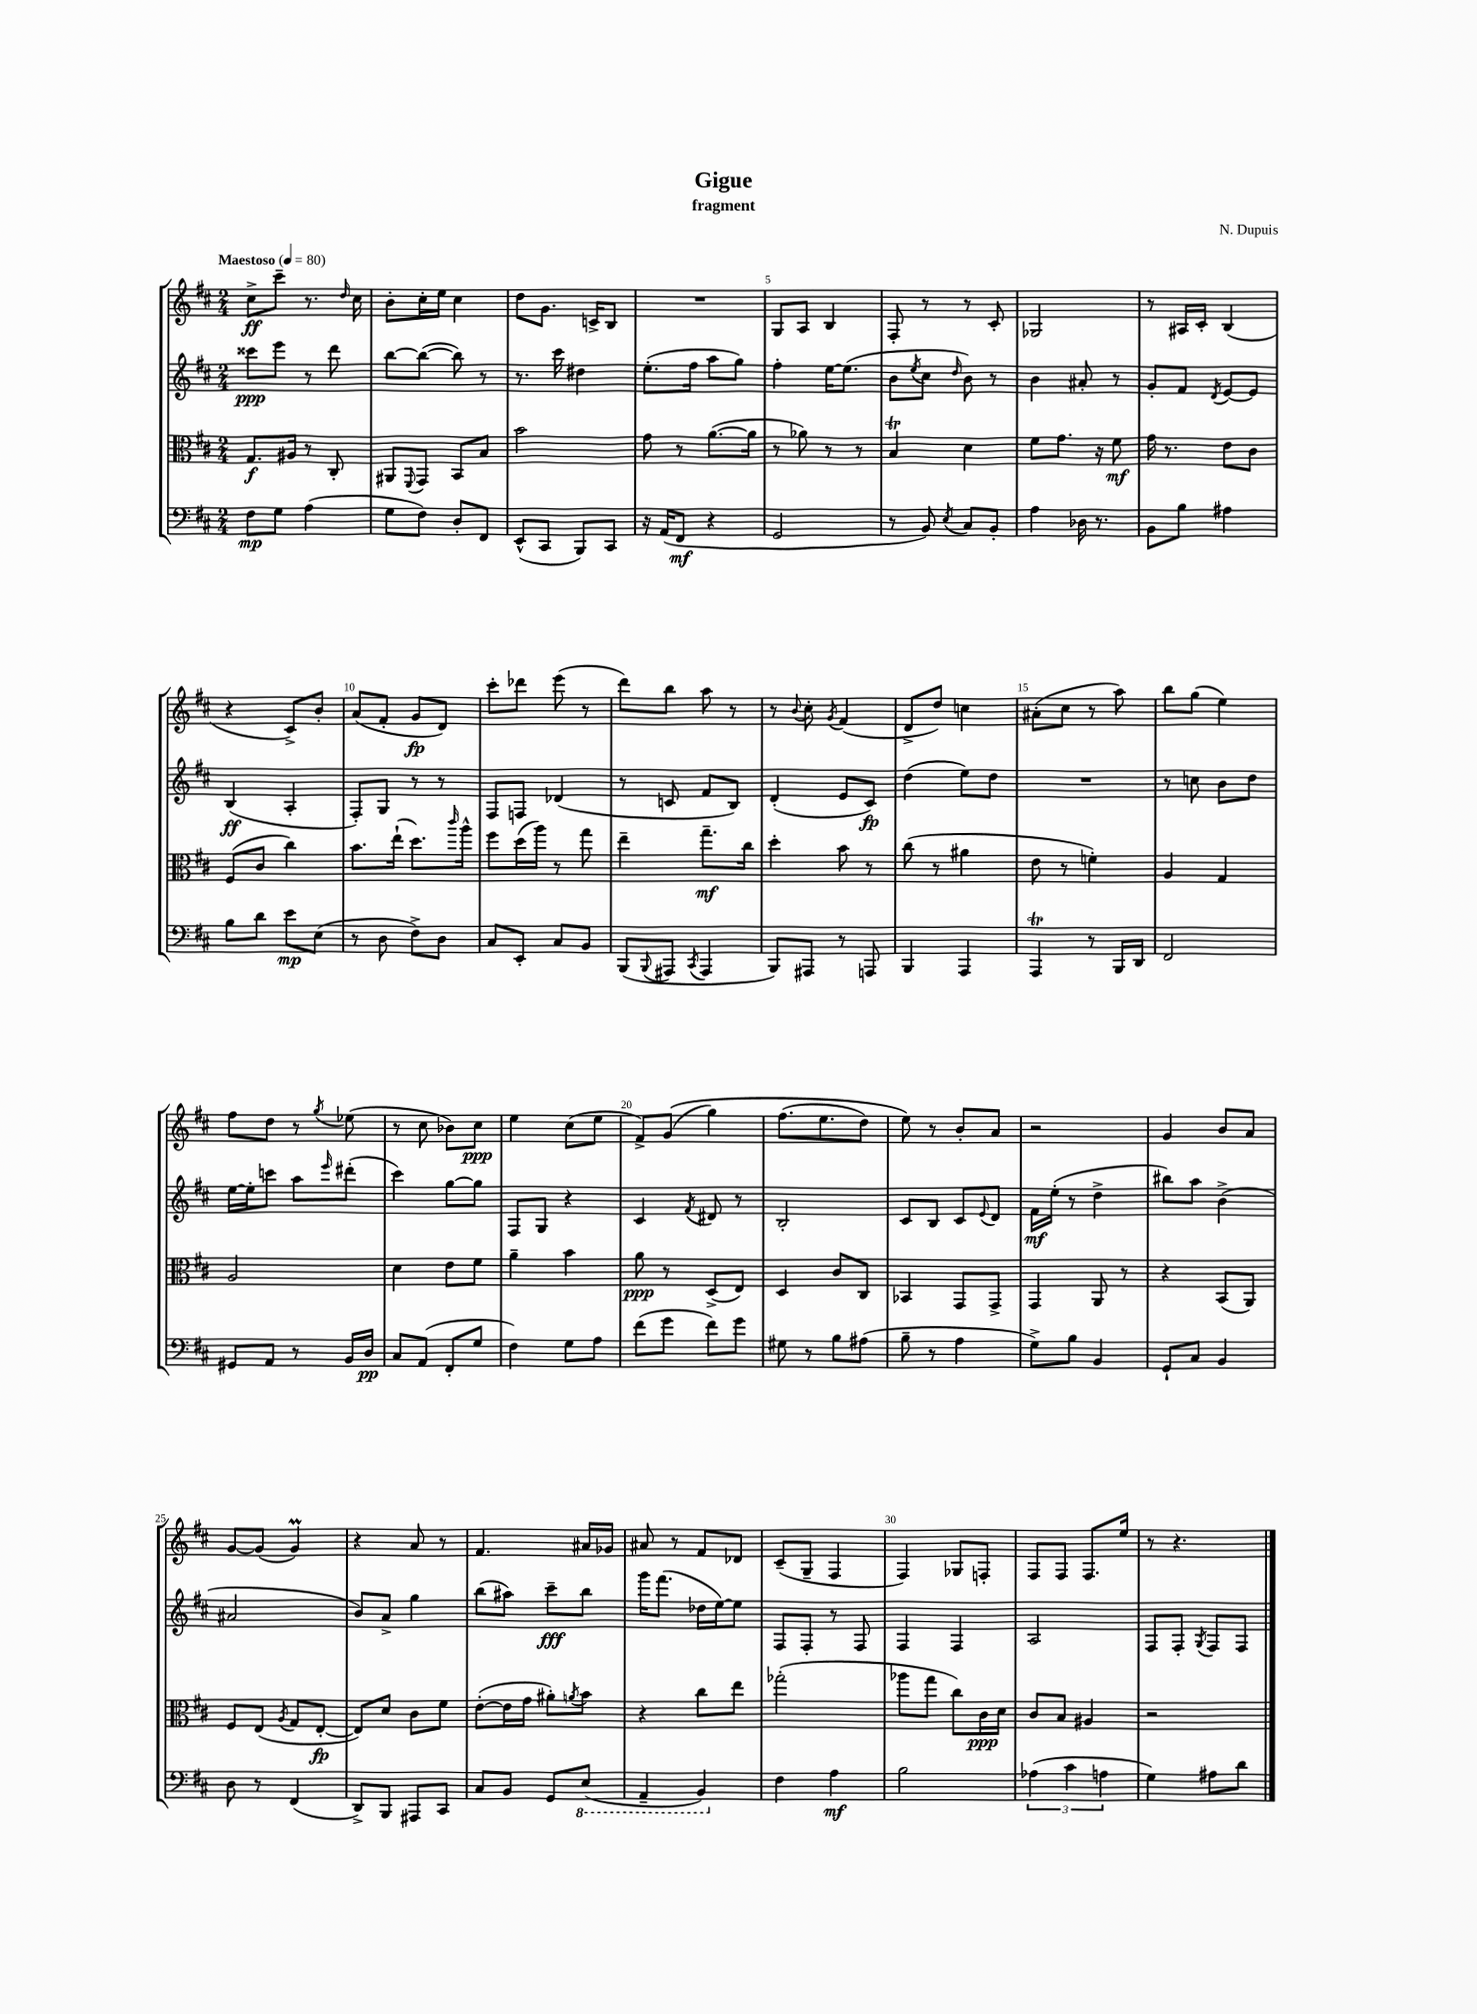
\header { title = "Gigue" composer = "N. Dupuis" subtitle = "fragment" }
<<
\new StaffGroup <<
\new Staff = "s0" {
    \clef treble \key d \major \numericTimeSignature \time 2/4 \tempo "Maestoso" 4 = 80
    cis''8->\ff cis'''8-- r8. \grace { d''16 } cis''16 |
    b'8-. cis''16-. e''16 cis''4 |
    d''8 g'8. c'16-> b8 |
    R2 |
    g8 a8 b4 |
    fis8-. r8 r8 cis'8-. |
    ges2 |
    r8 ais16 cis'16-. b4( |
    r4 cis'8->) b'8-. |
    a'8( fis'8-. g'8\fp d'8) |
    cis'''8-. des'''8 e'''8( r8 |
    d'''8) b''8 a''8 r8 |
    r8 \appoggiatura { b'8 } cis''8-. \acciaccatura { g'8 } fis'4( |
    d'8-> d''8) c''4 |
    ais'8-.( cis''8 r8 a''8) |
    b''8 g''8( e''4) |
    fis''8 d''8 r8 \acciaccatura { g''8 } ees''8( |
    r8 cis''8 bes'8) cis''8\ppp |
    e''4 cis''8( e''8 |
    fis'8->) g'8(\( g''4) |
    fis''8.( e''8. d''8) |
    e''8\) r8 b'8-. a'8 |
    r2 |
    g'4 b'8 a'8 |
    g'8~ g'8( g'4\prall) |
    r4 a'8 r8 |
    fis'4. ais'16 ges'16 |
    ais'8 r8 fis'8 des'8 |
    cis'8--( g8-- fis4 |
    fis4) ges8 f8-. |
    fis8 fis8 fis8. e''16 |
    r8 r4. \bar "|." |
}
\new Staff = "s1" {
    \clef treble \key d \major \numericTimeSignature \time 2/4
    cisis'''8\ppp e'''8 r8 d'''8 |
    b''8~ b''8~( b''8) r8 |
    r8. cis'''16 dis''4 |
    e''8.-.( fis''16 a''8 g''8) |
    fis''4-. e''16~ e''8.( |
    b'8 \acciaccatura { e''8 } cis''8 \grace { d''16 } b'8) r8 |
    b'4 ais'8-. r8 |
    g'8-. fis'8 \acciaccatura { d'8 } e'8~ e'8 |
    b4\ff( a4-. |
    fis8-.) g8 r8 r8 |
    fis8 f8 des'4( |
    r8 c'8 fis'8 b8) |
    d'4-.( e'8 cis'8\fp) |
    d''4( e''8) d''8 |
    R2 |
    r8 c''8 b'8 d''8 |
    e''16~ e''16-. c'''8 a''8 \grace { e'''16 } dis'''8-.( |
    cis'''4) g''8~ g''8 |
    fis8 g8 r4 |
    cis'4 \acciaccatura { fis'8 } dis'8 r8 |
    b2-. |
    cis'8 b8 cis'8 \appoggiatura { e'8 } d'8 |
    fis'16\mf e''16-.( r8 d''4-> |
    bis''8) a''8 b'4->( |
    ais'2 |
    b'8) a'8-> g''4 |
    b''8( ais''8) cis'''8--\fff b''8 |
    g'''16 fis'''8.( des''16 e''16~) e''8 |
    fis8 fis8-. r8 fis8 |
    fis4 fis4 |
    a2 |
    fis8 fis8-. \acciaccatura { g8 } fis8 fis8 \bar "|." |
}
\new Staff = "s2" {
    \clef alto \key d \major \numericTimeSignature \time 2/4
    g8.\f ais16 r8 cis8-. |
    ais,8 \appoggiatura { fis,8 } g,8 b,8 b8 |
    b'2 |
    g'8 r8 a'8.~( a'16 |
    r8 aes'8) r8 r8 |
    b4\trill d'4 |
    fis'8 g'8. r16 fis'8\mf |
    g'16 r8. e'8 cis'8 |
    fis8( cis'8 cis''4) |
    b'8. e''16-!( d''8.) \grace { cis'''16 } a''16-^ |
    fis''8 d''16( a''16) r8 g''8 |
    e''4-- g''8.--\mf cis''16 |
    d''4-. b'8 r8 |
    cis''8( r8 ais'4 |
    e'8 r8 f'4-.) |
    a4 g4 |
    a2 |
    d'4 e'8 fis'8 |
    a'4-- b'4 |
    a'8\ppp r8 d8->( e8) |
    d4 cis'8 cis8 |
    bes,4 g,8 g,8-> |
    g,4 a,8 r8 |
    r4 b,8( a,8) |
    fis8 e8( \acciaccatura { a8 } g8 e8~-.\fp |
    e8) d'8 cis'8 fis'8 |
    e'8~-.( e'16 g'16 ais'8-.) \acciaccatura { a'8 } b'8 |
    r4 cis''8 e''8 |
    ges''2-.( |
    aes''8 g''8 cis''8) cis'16\ppp d'16 |
    cis'8 b8 ais4 |
    r2 \bar "|." |
}
\new Staff = "s3" {
    \clef bass \key d \major \numericTimeSignature \time 2/4
    fis8\mp g8 a4( |
    g8 fis8) d8-. fis,8 |
    e,8-^( cis,8 b,,8) cis,8 |
    r16 a,16( fis,8\mf r4 |
    g,2 |
    r8 b,8) \acciaccatura { e8 } cis8 b,8-. |
    a4 des16 r8. |
    b,8 b8 ais4 |
    b8 d'8 e'8\mp e8( |
    r8 d8 fis8->) d8 |
    cis8 e,8-. cis8 b,8 |
    b,,8( \appoggiatura { b,,8 } ais,,8 \acciaccatura { cis,8 } ais,,4 |
    b,,8) ais,,8 r8 a,,8 |
    b,,4 a,,4 |
    a,,4\trill r8 b,,16 d,16 |
    fis,2 |
    gis,8 a,8 r8 b,16 d16\pp |
    cis8 a,8( fis,8-. g8 |
    fis4) g8 a8 |
    fis'8( g'8 fis'8) g'8 |
    gis8 r8 b8 ais8( |
    b8-- r8 a4 |
    g8->) b8 b,4 |
    g,8-! cis8 b,4 |
    d8 r8 fis,4( |
    d,8->) b,,8 ais,,8 cis,8 |
    cis8 b,8 g,8 \ottava #-1 e,8( |
    a,,4-- b,,4) \ottava #0 |
    fis4 a4\mf |
    b2 |
    \tuplet 3/2 { aes4( cis'4 a4 } |
    g4) ais8 d'8 \bar "|." |
}
>>
>>
\layout { \context { \Score \override BarNumber.break-visibility = ##(#f #t #t) barNumberVisibility = #(every-nth-bar-number-visible 5) } }
